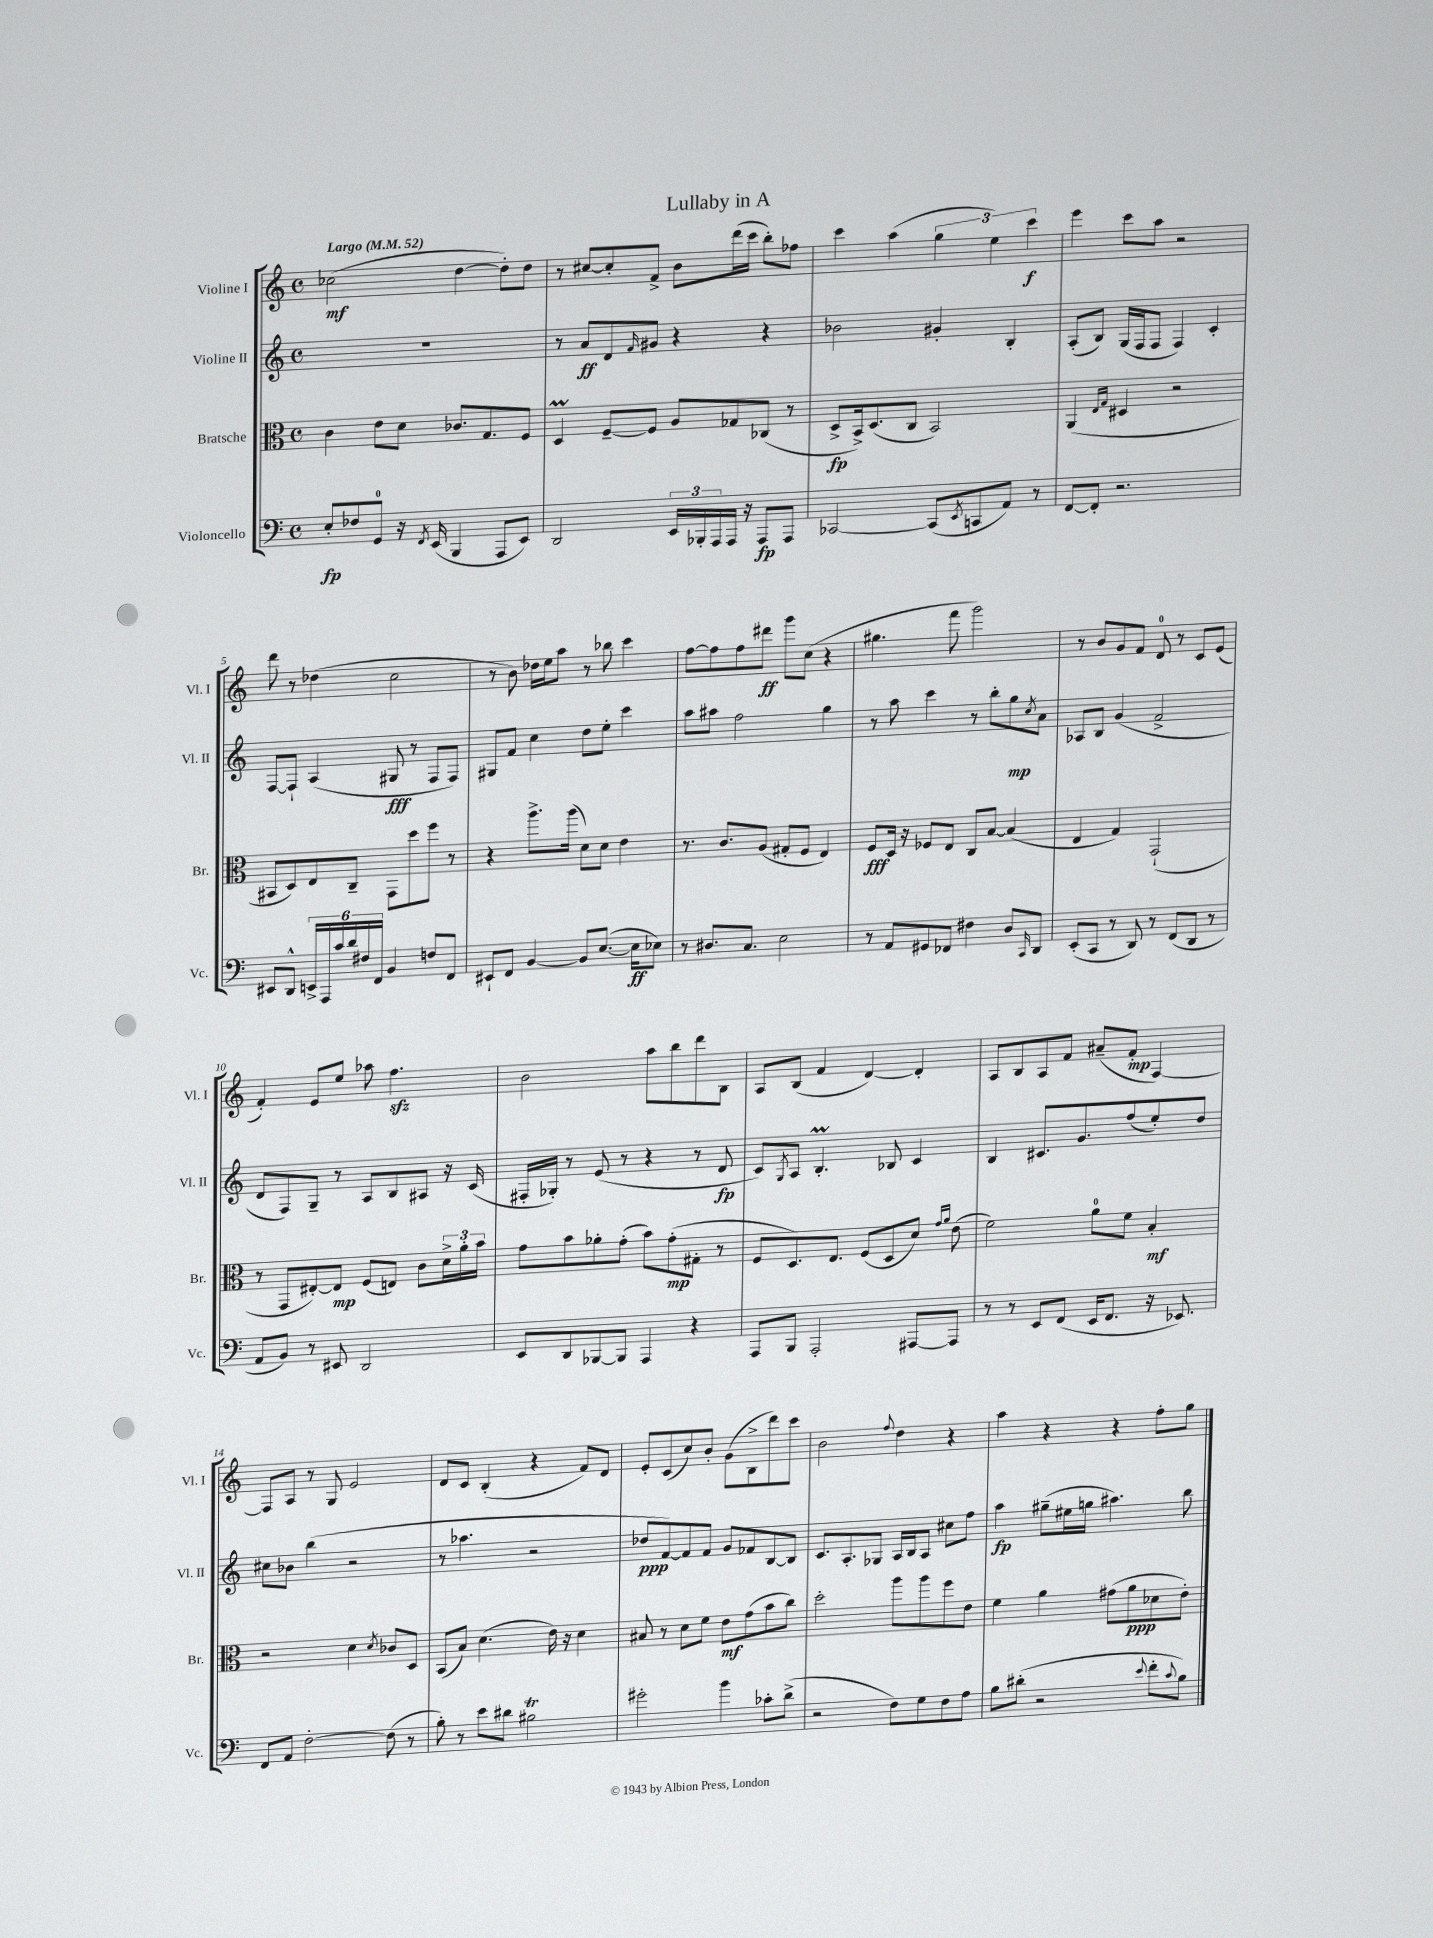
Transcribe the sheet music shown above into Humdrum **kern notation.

**kern	**kern	**kern	**kern
*staff4	*staff3	*staff2	*staff1
*clefF4	*clefC3	*clefG2	*clefG2
*k[]	*k[]	*k[]	*k[]
*M4/4	*M4/4	*M4/4	*M4/4
*met(c)	*met(c)	*met(c)	*met(c)
*MM52	*MM52	*MM52	*MM52
8E'/L	4c\	1r	(2cc-\
8F-/	.	.	.
8GG/J	8e\L	.	.
16r	8d\J	.	.
8qFF/	.	.	.
(16EE/	.	.	.
4BBB/	8.c-/L	.	[4dd\
.	8.G/	.	.
8AAA/L	.	.	8dd'\]L)
8EE/J)	8F/J	.	8dd\J
=	=	=	=
2DD/	4D/	8r	8r
.	.	8a/L	[8cc#/L
.	[8F~/L	8d/	8cc#'/]
.	.	16qqf/	.
.	8F/]J	8g#/J	8f^/J
24EE/LL	8A/L	4r	8b\L
24BBB-'/	.	.	.
24AAA/	.	.	.
16AAA/JJ	8G-/	.	(16ddd\L
16r	.	.	16ccc\JJ
8AAA/L	(8C-/J	4r	8bb'\L)
8AAA/J	8r	.	8ff-\J
=	=	=	=
[2CC-/	8D^/L	2b-\	4ccc\
.	16BB^/k)	.	.
.	(8.D/	.	.
.	.	.	(4aa\
.	8C/J	.	.
(8CC-/]L	2BB/)	4g#'/	6gg\
8qEE/	.	.	.
8CC/	.	.	.
.	.	.	6ee\)
8AA/J)	.	4B'/	.
.	.	.	6ccc\
8r	.	.	.
=	=	=	=
[8FF/L	(4AA/	(8A'/L	4eee\
8FF'/]J	.	8B/J)	.
.	16qqE/LL	.	.
.	16qqG/JJ	.	.
2.r	4D#/	(16G/LL	8ccc\L
.	.	16F/J	.
.	.	8F/J	8aa\J
.	2r	4F/)	2r
.	.	4c'/	.
=	=	=	=
8EE#/L	8BB#/L	[8F/L	8ddd\
8DD^^/J	8D/)	8F`/]J	8r
24EE^/LL	8E/	(4A/	(4dd-\
24AAA/	.	.	.
24c/	.	.	.
24d/	8C~/J	.	.
24F#/	.	.	.
24FF/JJ	.	.	.
4BB/	8GG\L	8G#/	2cc\
.	8dd\	8r	.
8F/L	8ff\J	8F/L	.
8FF/J	8r	8F/J)	.
=	=	=	=
8EE#`/L	4r	8G#/L	8r
8FF/J	.	8f/J	8b\)
[4BB/	8.aa^\L	4cc\	16dd-\LL
.	.	.	16ee\J
.	.	.	8aa\J
.	(16aa\Jk	.	.
8BB/]L	8d\L)	8dd\L	8r
([8.E/J	8d\J	8ee'\J	8bb-\
.	4e\	4ccc\	4ccc\
16E\]LK	.	.	.
8E-\J)	.	.	.
=	=	=	=
8r	8.r	8aa\L	[8ff\L
8.D#/L	.	8aa#\J	8ff\]
.	8.c/L	.	.
.	.	2ff\	8ff\
8.C/J	.	.	.
.	(8A/J	.	8ddd#\J
2E\	8G#'/L	.	8ggg\L
.	8F/J	.	(8cc\J
.	4E/)	4gg\	4r
=	=	=	=
8r	8F/L	8r	4.gg#\
8AA/L	16D/Jk	8aa\	.
.	16r	.	.
8GG#/	8F-/L	4ccc\	.
8FF-/J	8E/J	.	8fff\
4F#\	8C/L	8r	2ggg\)
.	[8B/J	8bb'\L	.
8D/L	(4B/]	8gg\	.
16qqCC/	.	8qcc/	.
8DD/J	.	8a\J	.
=	=	=	=
(8EE'/L	4E/	8A-/L	8r
8CC/J	.	8B/J	8b/L
8r	4G/)	(4g/	8g/
8DD/)	.	.	8f/J
8r	(2GG`/	2f^/	8d/
(8FF/L	.	.	8r
8DD/J	.	.	8c/L
8r	.	.	(8e/J
=	=	=	=
8AA/L	8r	8d/L	4f'/)
8BB/J)	8GG/L	8F/)	.
8r	[8E#'/)	8G~/J	8e/L
8EE#/	8E#/]J	8r	8ee/J
2DD/	(8F/L	8A/L	8aa-\
.	8E/J)	8B/	4.ff\
.	8c\L	8A#/J	.
.	24d^\L	16r	.
.	24a'\	.	.
.	.	(16c/	.
.	24b\JJ	.	.
=	=	=	=
8EE/L	8g\L	16F#'/LL	2b\
.	.	16G-'/JJ)	.
8DD/	8b\	8r	.
[8BBB-/	8a-'\	(8e/	.
8BBB-/]J	(8g'\J	8r	.
4AAA/	8b\L)	4r	8aa\L
.	(8g'\	.	8bb\
4r	8G#'\J	8r	8ddd\
.	8r	8d/	8B\J
=	=	=	=
8AAA/L	8F/L	8c/L)	8A/L
.	.	8qG/	.
8BBB/J	8.D/)	8A/J	(8B/J
2AAA'/	.	4.B'/	4f/
.	8.E/J	.	.
.	(8F/L	.	[4d/)
.	8D/	8B-/	.
[8AAA#/L	8d/J)	4c/	4d'/]
.	16qqg/LL	.	.
.	16qqa/JJ	.	.
8AAA#/]J	(8e\	.	.
=	=	=	=
8r	2f\)	4B/	8A/L
8r	.	.	8B/
8EE/L	.	8.c#/L	8A/
(8FF/J	.	.	8f/J
.	.	8.g/	.
16EE/LK	8a\L	.	(8a#~/L
8.FF/J	.	.	.
.	8f\J	(8ff/	8f'/J
16r	4B'/	8ee'/)	[4F/)
8.EE-/)	.	.	.
.	.	8dd/J	.
=	=	=	=
8FF/L	2r	8cc#\L	8F/]L
8AA/J	.	8b-\J	8A/J
[2F'\	.	(4bb\	8r
.	.	.	8G/
.	4d\	2r	2e/
.	8qd/	.	.
(8F\]	8c-/L	.	.
8r	8D/J	.	.
=	=	=	=
8B'\)	(8BB/L	8r	8d/L
8r	8B/J)	4.aa-\	8c/J
8e\L	(4.d\	.	(4B'/
8d#\J	.	.	.
2B#\	.	2r	4r
.	16e\)	.	.
.	16r	.	.
.	4d\	.	8f/L)
.	.	.	8d/J
=	=	=	=
2g#'\	8B#/	8dd-/L	8e'/L
.	8r	[8f/)	(8c/
.	8d\L	8f/]	8cc/)
.	8f\J	8f/J	8b'/J
4b\	8e\L	8g/L	(8g\L
.	(8g\	8f-/	8B^\
8c-'\L	8b\	[8B/	8ddd\)
(8d^\J	8cc\J)	8B/]J	8ccc\J
=	=	=	=
2r	2dd'\	8.c/L	2b\
.	.	8.A'/	.
.	.	8G-/J	.
.	.	.	8qqff/
8F\L)	8aa\L	16A/LL	4dd\
.	.	16B/J	.
8G\	8aa\	8A/J	.
8F\	8ff\	8cc#\L	4r
8A\J	8e\J	8ff\J	.
=	=	=	=
8B\L	4f\	4aa\	4aa\
(8d#'\J	.	.	.
2r	4a\	(8gg#~\L	4r
.	.	16ee#\L	.
.	.	16gg\JJ	.
.	(8g#\L	4.aa#\)	4r
.	8a\	.	.
8qqe/	.	.	.
8f'\L	8d-\	.	8ff'\L
8qqc/	.	.	.
8B\J)	8e'\J)	8bb\	8gg\J
==	==	==	==
*-	*-	*-	*-
